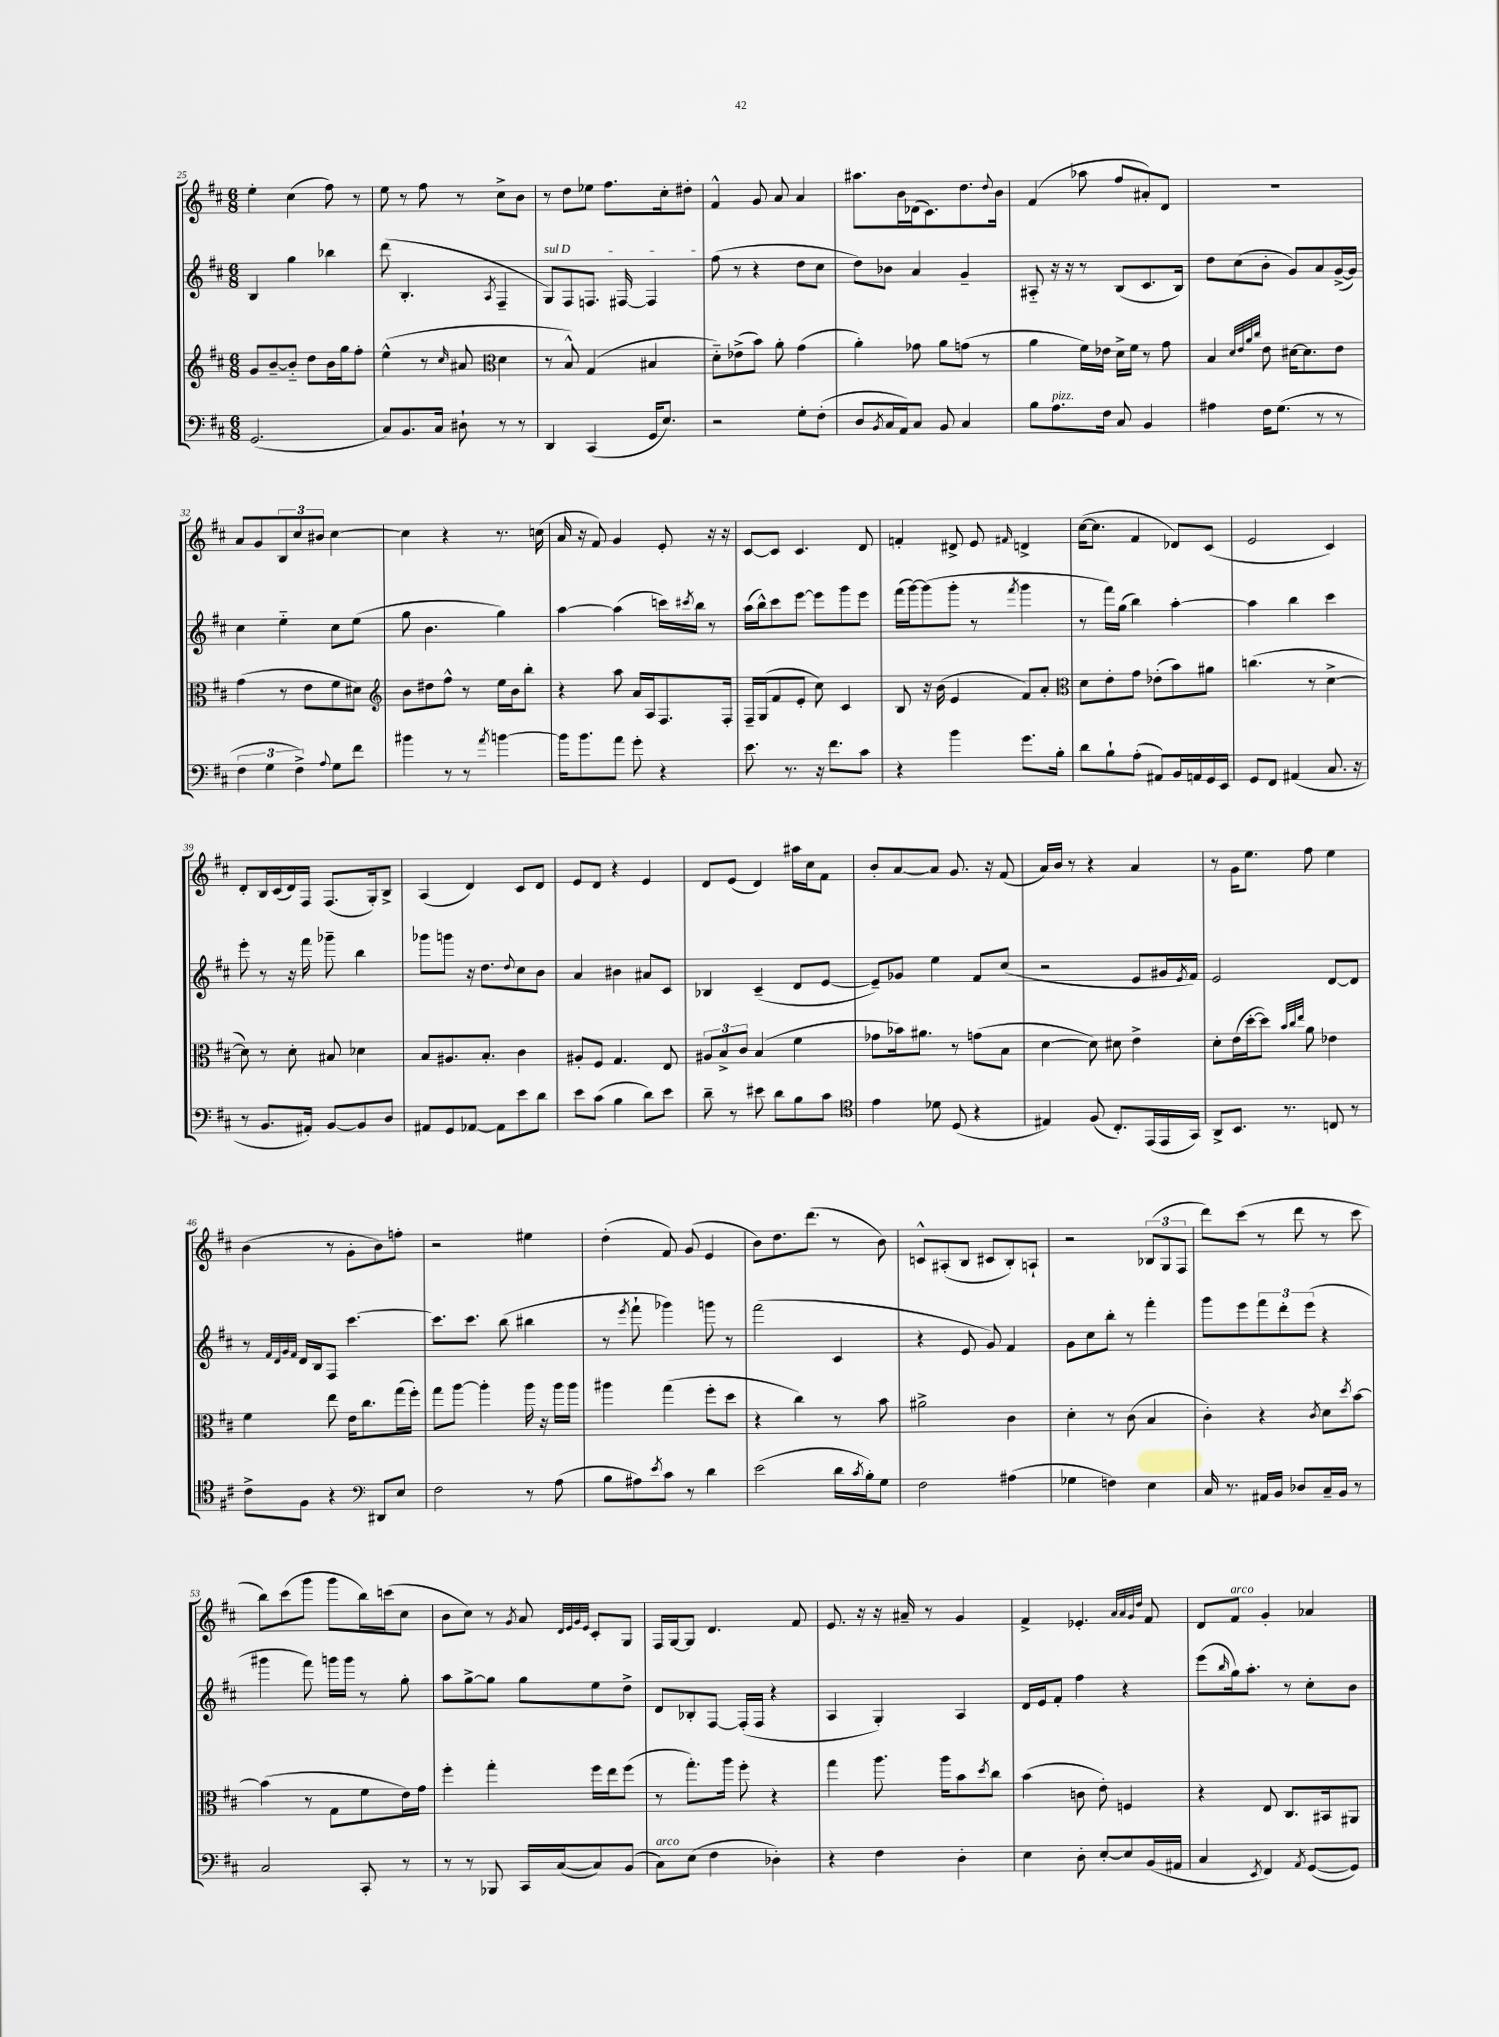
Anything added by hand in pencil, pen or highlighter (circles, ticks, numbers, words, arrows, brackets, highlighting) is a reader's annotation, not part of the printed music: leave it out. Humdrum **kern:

**kern	**kern	**kern	**kern
*staff4	*staff3	*staff2	*staff1
*clefF4	*clefG2	*clefG2	*clefG2
*k[f#c#]	*k[f#c#]	*k[f#c#]	*k[f#c#]
*M6/8	*M6/8	*M6/8	*M6/8
(2.GG	8g	4B	4ee'
.	[8b~	.	.
.	8b'~]	4gg	(4cc#
.	8dd	.	.
.	16b	4bb-	8ff#)
.	16gg	.	.
.	8ff#'	.	8r
=	=	=	=
8C#)	(4ee^^	(8ddd	8ee
8.BB	.	4.B'	8r
.	8r	.	8ff#
16C#	.	.	.
.	16qqcc#	.	.
8D#`	8a#	.	8r
*	*clefC3	*	*
.	.	8qA	.
8r	4d	4F#~	8cc#^
8r	.	.	8b
=	=	=	=
4DD	8r	8G)	8r
.	8B^^)	8F#	8dd
(4CC#	(4G	8.F	8ee-
.	.	.	8.ff#
.	.	[16F#	.
16GG	4B#	4F#]	.
8.E)	.	.	16cc#'
.	.	.	8dd#'
=	=	=	=
2r	8d'~)	(8ff#	4f#^^
.	(8e-^	8r	.
.	8b)	4r	8g
.	8a'	.	8a
8G'	(4g	8dd	4a
(8F#'	.	8cc#	.
=	=	=	=
8D	4a')	8dd)	8.aa#
8qBB	.	.	.
16C#	.	8b-	.
16AA)	.	.	16b
8C#	8g-	4a	(16d-
.	.	.	8.c#)
8BB	8a	.	.
4C#	(8g	4g~	8.dd
.	8r	.	.
.	.	.	8qqdd
.	.	.	16b
=	=	=	=
8B	4a	8A#'~	(4f#
8.A	.	16r	.
.	.	16r	.
.	16f#)	8r	8aa-
16F#	16e-	.	.
8C#	16d^	(8B	8ff#
.	16f#	.	.
4BB	8r	8.c#	8a#')
.	8g	.	8d
.	.	16B)	.
=	=	=	=
4A#	4B	8dd	2.r
.	.	(8cc#	.
.	32qqd	.	.
.	32qqe	.	.
.	32qqa	.	.
.	32qqcc#	.	.
16F#	8e	8b'	.
(8.G	.	.	.
.	[16d#	8g)	.
.	8.d#]	.	.
8r	.	8a	.
8r	8e	([16g^	.
.	.	16g])	.
=	=	=	=
6F#	(4g	4cc#	8a
.	.	.	8g
6G	.	.	.
.	8r	4ee'~	12B
6F#^)	.	.	12cc#
.	8e	.	.
.	.	.	12b#
8qqA	.	.	.
8G	8f#	8cc#	[4cc#
8f#	8d#)	(8ee	.
=	=	=	=
*	*clefG2	*	*
4b#	8b	8gg	4cc#]
.	8dd#	4.b	.
8r	8ff#^^	.	4r
8r	8r	.	.
8qa	.	.	.
[4b	16ee	4gg)	8.r
.	16b	.	.
.	8bb'	.	.
.	.	.	(16cc
=	=	=	=
16b]	4r	[4aa	16a
8.b	.	.	16r
.	.	.	8f#)
8a	8aa	(4aa]	4g
8g'	16a	.	.
.	16A	.	.
4r	8.F#	16ccc)	8e'
.	.	8qccc#	.
.	.	16bb	.
.	.	8r	16r
.	16F#'	.	16r
=	=	=	=
8.e	16F#~	(16aa	[8c#
.	(16G	16bb^^)	.
.	8f#	8ccc#	8c#]
8.r	.	.	.
.	8e'	[8eee	4.c#
16r	8cc#)	8eee]	.
8.f#	.	.	.
.	4c#	8ggg	.
8c#	.	8eee	8d
=	=	=	=
4r	8B	(16fff#	4f'
.	.	[16ggg)	.
.	16r	(8ggg]	.
.	(16b	.	.
4b	4e	8ggg'	8d#^
.	.	8r	8e
.	.	8qfff#	16qqf#
8.g	8f#)	4ggg	4d^
.	8a'	.	.
16B'	.	.	.
=	=	=	=
*	*clefC3	*	*
8d	8d	8r	([16cc#
.	.	.	8.cc#]
8B`	8e'	16fff#)	.
.	.	(16gg	.
(8A'	8g	4bb)	4f#
8AA#)	(8e-'	.	.
16BB	8b)	[4aa'	8d-)
16AA	.	.	.
16GG	8a#	.	(8c#
16EE	.	.	.
=	=	=	=
8GG	(4.cc	4aa]	2e
8FF#	.	.	.
(4AA#	.	4bb	.
.	8r	.	.
8.C#	[4d^	4ccc#	4c#)
16r	.	.	.
=	=	=	=
8r	8d])	8eee'	8d'
8.BB	8r	8r	16B
.	.	.	(16c#
.	8d'	16r	16d)
16AA#')	.	16fff#	16F#
[8BB	8B#	8ggg-~	(8.F#
8BB]	4d-	4bb	.
.	.	.	16G')
8D	.	.	8B^
=	=	=	=
8AA#	8B	8ggg-	(4A
8GG	8.A#	8ggg	.
[8AA-	.	16r	4d)
.	8.B'	8.dd	.
8AA-]	.	.	.
.	.	8qqdd	.
8e	4c#	8cc#	8c#
8d	.	8b	8d
=	=	=	=
8e	8A#'	4a	8e
(8c#	8F#	.	8d
4B	4.G	4b#	4r
8d)	.	8a#	4e
8e	8E	8c#	.
=	=	=	=
8d~	12A#	4B-	8d
.	12B^	.	.
8r	.	.	(8e
.	12c#	.	.
8e#	(4B	(4c#~	4d)
8d	.	.	.
8B	4f#	8d	16aa#
.	.	.	16cc#
8c#	.	[8e	8f#
=	=	=	=
*clefC4	*	*	*
4e	8g-	8e~])	8b'
.	16b-)	8g-	[8a
.	8.a#	.	.
8d-	.	4ee	8a]
(8D	8r	.	8.g
4r	(8g	8f#	.
.	.	.	16r
.	8B	(8cc#	(8f#
=	=	=	=
4E#)	[4d	2r	16a)
.	.	.	16b
.	.	.	8r
(8F#	8d])	.	4r
8.C#')	8d#	.	.
.	4e^	8e	4a
(16EE	.	.	.
16EE	.	16g#	.
.	.	8qe	.
16GG)	.	16f#)	.
=	=	=	=
8AA^	8d'	2e	8r
8.BB	(16e	.	16g
.	[16dd'	.	8.ee
.	8dd])	.	.
8.r	.	.	.
.	32qqb	.	.
.	32qqcc#	.	.
.	32qqee	.	.
.	8a	.	8ff#
8C	4e-	[8d	4ee
8r	.	8d]	.
=	=	=	=
8c#^	4f#	8r	(4b
.	.	32qqf#	.
.	.	32qqd	.
.	.	32qqg	.
.	.	32qqf#	.
8F#	.	16d	.
.	.	16B	.
4r	8ee	8F#	8r
.	16e	[4.ccc#	8g'
.	8.cc#	.	.
*clefF4	*	*	*
8DD#	.	.	8b)
8E	(16gg	.	8ff'
.	16ff#')	.	.
=	=	=	=
2F#	8gg	8.ccc#]	2r
.	[8aa	.	.
.	.	8.ccc#	.
.	4aa']	.	.
.	.	(8bb	.
8r	16aa	4bb#	4ee#
.	16r	.	.
(8A	16aa	.	.
.	16aa	.	.
=	=	=	=
8B	4aa#	8r	(4dd'
.	.	8qeee	.
8A#)	.	8fff#`	.
8qe	.	.	.
8c#	(4gg	4ggg-)	8f#)
8r	.	.	(8g
4d	8ff#'	8ggg	4e
.	8dd	8r	.
=	=	=	=
(2e	4r	(2fff#	8b)
.	.	.	8.dd
.	4cc#)	.	.
.	.	.	(8.ddd
16d	8r	4c#	8r
8qc#	.	.	.
16B')	.	.	.
8G	8b	.	8b)
=	=	=	=
2F#	2a#^	4r	8c^^
.	.	.	(8A#'
.	.	8e	8B
.	.	8g)	8c#
(4A#	4c#	4f#	8B')
.	.	.	8A`
=	=	=	=
4G-	4d'	8g	2r
.	.	8cc#	.
4F)	8r	8bb'	.
.	(8c#	8r	.
4E	4B	4fff#'	(12B-
.	.	.	12G
.	.	.	12F#
=	=	=	=
16C#	4c#')	8ggg	8ddd)
8.r	.	.	.
.	.	8eee	(8ccc#
16AA#	4r	12fff#	8r
16BB	.	.	.
.	.	12ddd'	.
8D-	.	.	8ddd
.	.	(12eee	.
.	8qc#	.	.
16C#~	8d	4r	8r
16BB	.	.	.
.	8qdd	.	.
8r	[8b	.	8ccc#
=	=	=	=
2C#	(4b]	4ggg#	8bb)
.	.	.	(8ccc#
.	8r	8fff#)	8ggg
.	8G	16ggg	8ggg
.	.	16ggg	.
8CC#'	8f#	8r	16bb)
.	.	.	(16ccc
8r	16e)	8gg'	8cc#
.	16g	.	.
=	=	=	=
8r	4ff#'	8aa	8b
8r	.	[8gg^	8cc#)
8BBB-	4gg'	8gg]	8r
.	.	.	8qg
16CC#	.	8gg	8a
([16C#	.	.	.
.	.	.	32qqd
.	.	.	32qqe
.	.	.	32qqg
.	.	.	32qqe
8C#])	16ff#	8ee	8c#'
.	16ee	.	.
(8BB	(8ff#	8dd^	8G
=	=	=	=
8C#)	8r	8d	16F#
.	.	.	[16G
(8E	8.gg')	8B-'	8G]
4F#	.	[8F#	4.d
.	16aa	.	.
.	8ff#'	(16F#']	.
.	.	16F#	.
4D-')	4r	4r	.
.	.	.	8f#
=	=	=	=
4r	4gg	4A	8.e
.	.	.	16r
4F#	8.aa	4G')	16r
.	.	.	16a#~
.	.	.	8r
.	16aa	.	.
4D'	8b	4A	4g
.	8qdd	.	.
.	8cc#	.	.
=	=	=	=
4E	(4b	16d	4f#^
.	.	16e	.
.	.	8f#'	.
8D'	8c	4ff#	4.e-'
[8E'	8e')	.	.
8E]	4F	4r	.
.	.	.	32qqa
.	.	.	32qqa
.	.	.	32qqg
.	.	.	32qqdd
(16BB	.	.	8f#
16AA#	.	.	.
=	=	=	=
4C#	4r	(8eee	8d
.	.	16qqbb	.
.	.	16gg)	8f#
.	.	8.aa'	.
8qEE	.	.	.
4FF#)	8E	.	4g'
.	8.C#	8r	.
8qAA	.	.	.
([8GG	.	8cc#'	4a-
.	16BB#	.	.
8GG])	8AA#	8b	.
==	==	==	==
*-	*-	*-	*-
